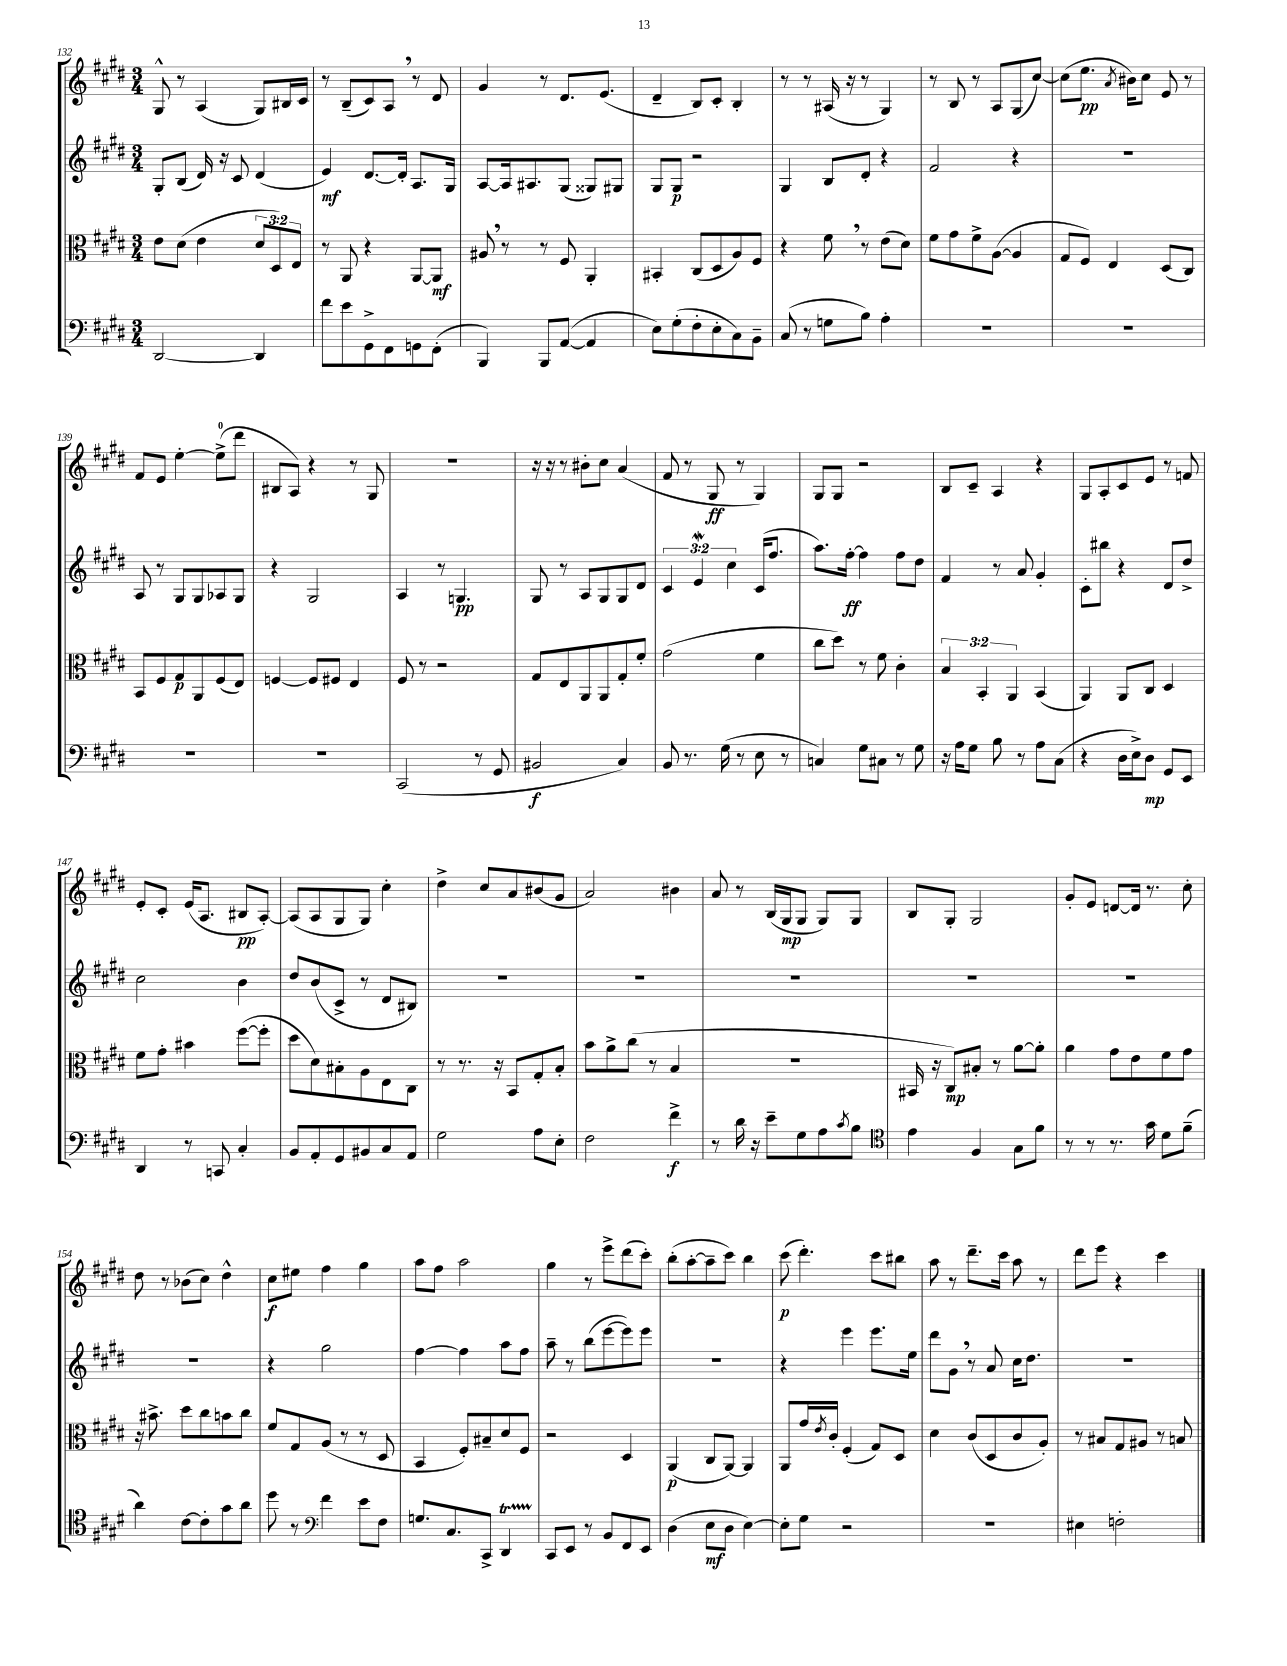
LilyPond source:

<<
\new StaffGroup <<
\new Staff = "s0" {
    \clef treble \key e \major \numericTimeSignature \time 3/4
    gis8-^ r8 a4( gis8) bis16 cis'16 |
    r8 b8--( cis'8) a8 \breathe r8 dis'8 |
    gis'4 r8 dis'8. e'8.( |
    dis'4-- b8) cis'8-. b4-. |
    r8 r8 ais16( r16 r8 gis4) |
    r8 b8 r8 a8 gis8( cis''8~) |
    cis''8( e''8.\pp \acciaccatura { a'8 } bis'16) cis''8 e'8 r8 |
    fis'8 e'8 e''4~-. e''8-0->( dis'''8 |
    bis8 a8) r4 r8 gis8 |
    R2. |
    r16 r16 r8 bis'8-. cis''8 a'4( |
    fis'8 r8 gis8\ff r8 gis4) |
    gis8 gis8 r2 |
    b8 cis'8-- a4 r4 |
    gis8 a8-. cis'8 e'8 r8 f'8 |
    e'8-. cis'8-. e'16( a8. bis8\pp a8~-.) |
    a8( a8 gis8 gis8) cis''4-. |
    dis''4-> cis''8 a'8 bis'8( gis'8 |
    a'2) bis'4 |
    a'8 r8 b16( gis16\mp gis8 gis8) gis8 |
    b8 gis8-. gis2 |
    gis'8-. e'8 d'8~ d'16 r8. cis''8-. |
    dis''8 r8 bes'8( cis''8) dis''4-^ |
    cis''8\f eis''8 fis''4 gis''4 |
    a''8 fis''8 a''2 |
    gis''4 r8 e'''8-> dis'''8( cis'''8-.) |
    b''8-.( a''8~-. a''8-- cis'''8) b''4 |
    cis'''8\p( dis'''4.-.) cis'''8 bis''8 |
    a''8 r8 dis'''8.-- cis'''16 a''8 r8 |
    dis'''8 e'''8 r4 cis'''4 \bar "|." |
}
\new Staff = "s1" {
    \clef treble \key e \major \numericTimeSignature \time 3/4 \override Staff.TupletNumber.text = #tuplet-number::calc-fraction-text
    gis8-. b8( dis'16) r16 cis'8 dis'4( |
    e'4\mf) dis'8.~ dis'16-. a8. gis16 |
    a8~ a16 ais8. gis8( gisis8) gis8 |
    gis8 gis8\p r2 |
    gis4 b8 dis'8-. r4 |
    fis'2 r4 |
    R2. |
    a8 r8 gis8 gis8 aes8 gis8 |
    r4 gis2 |
    a4 r8 g4.\pp |
    gis8 r8 a8 gis8 gis8 dis'8 |
    \tuplet 3/2 { cis'4 e'4\mordent cis''4 } cis'16( fis''8. |
    a''8.) fis''16~-.\ff fis''4 fis''8 dis''8 |
    fis'4 r8 a'8 gis'4-. |
    cis'8-. bis''8 r4 dis'8 dis''8-> |
    cis''2 b'4 |
    dis''8 b'8( cis'8-> r8 dis'8 bis8) |
    R2. |
    R2. |
    R2. |
    R2. |
    R2. |
    R2. |
    r4 gis''2 |
    fis''4~ fis''4 a''8 fis''8 |
    a''8-- r8 b''8( e'''8~ e'''8) e'''8 |
    R2. |
    r4 e'''4 e'''8. e''16 |
    dis'''8 gis'8 \breathe r8 a'8 cis''16 dis''8. |
    R2. \bar "|." |
}
\new Staff = "s2" {
    \clef alto \key e \major \numericTimeSignature \time 3/4 \override Staff.TupletNumber.text = #tuplet-number::calc-fraction-text
    e'8 dis'8( e'4 \tuplet 3/2 { dis'8 dis8) e8 } |
    r8 a,8 r4 a,8~ a,8\mf |
    ais8 \breathe r8 r8 fis8 a,4-. |
    bis,4-. cis8( dis8 a8) fis8 |
    r4 fis'8 \breathe r8 e'8( dis'8) |
    fis'8 gis'8 fis'8-> a8~( a4 |
    gis8 fis8) e4 dis8( cis8) |
    b,8 fis8 gis8\p a,8 fis8( e8) |
    f4~ f8 fis8 e4 |
    fis8 r8 r2 |
    gis8 e8 a,8 a,8 gis8-. fis'8-. |
    gis'2( fis'4 |
    cis''8 dis''8) r8 fis'8 cis'4-. |
    \tuplet 3/2 { b4 b,4-. a,4 } b,4( |
    a,4) a,8 cis8 dis4 |
    fis'8 gis'8-. bis'4 fis''8~( fis''8-. |
    dis''8 dis'8) bis8-. a8 e8 cis8 |
    r8 r8. r16 b,8 gis8-. b8-. |
    b'8 a'8-> cis''8( r8 b4 |
    R2. |
    bis,16 r16 cis8\mp) bis8-. r8 a'8~ a'8-. |
    a'4 gis'8 e'8 fis'8 gis'8 |
    r16 bis'8.-> dis''8 cis''8 b'8 cis''8 |
    fis'8 gis8 a8( r8 r8 dis8 |
    b,4 fis8-.) bis8-- dis'8 fis8 |
    r2 dis4 |
    a,4\p( cis8 a,8~) a,4 |
    a,8 gis'16 \acciaccatura { e'8 } cis'16-. fis4-.( gis8) dis8 |
    dis'4 cis'8( dis8 cis'8 a8-.) |
    r8 bis8 gis8 ais8 r8 b8 \bar "|." |
}
\new Staff = "s3" {
    \clef bass \key e \major \numericTimeSignature \time 3/4
    dis,2~ dis,4 |
    fis'8 e'8 gis,8-> fis,8 g,8 fis,8-.( |
    b,,4) b,,8 a,8~( a,4 |
    e8) gis8-.( fis8-. e8-. cis8) b,8-- |
    cis8( r8 g8 b8) a4-. |
    R2. |
    R2. |
    R2. |
    R2. |
    cis,2( r8 gis,8 |
    bis,2\f cis4) |
    b,8 r8. gis16( r8 e8 r8 |
    c4) gis8 cis8 r8 gis8 |
    r16 a16 gis8 b8 r8 a8 cis8( |
    r4 dis16 e16->) dis8\mp gis,8 e,8 |
    dis,4 r8 c,8 cis4-. |
    b,8 a,8-. gis,8 bis,8 cis8 a,8 |
    gis2 a8 e8-. |
    fis2 fis'4->\f |
    r8 dis'16 r16 e'8-- gis8 a8 \acciaccatura { cis'8 } b8 |
    \clef tenor e'4 fis4 gis8 fis'8 |
    r8 r8 r8. gis'16 dis'8 fis'8--( |
    a'4) cis'8~ cis'8-. gis'8 a'8 |
    dis''8 r8 \clef bass fis'4 e'8 fis8 |
    g8. cis8. cis,8-> dis,4\startTrillSpan |
    cis,8\stopTrillSpan e,8 r8 b,8 fis,8 e,8 |
    dis4( e8\mf dis8 e4~) |
    e8-. gis8 r2 |
    R2. |
    eis4 f2-. \bar "|." |
}
>>
>>
\layout { \context { \Score currentBarNumber = #132 } }
